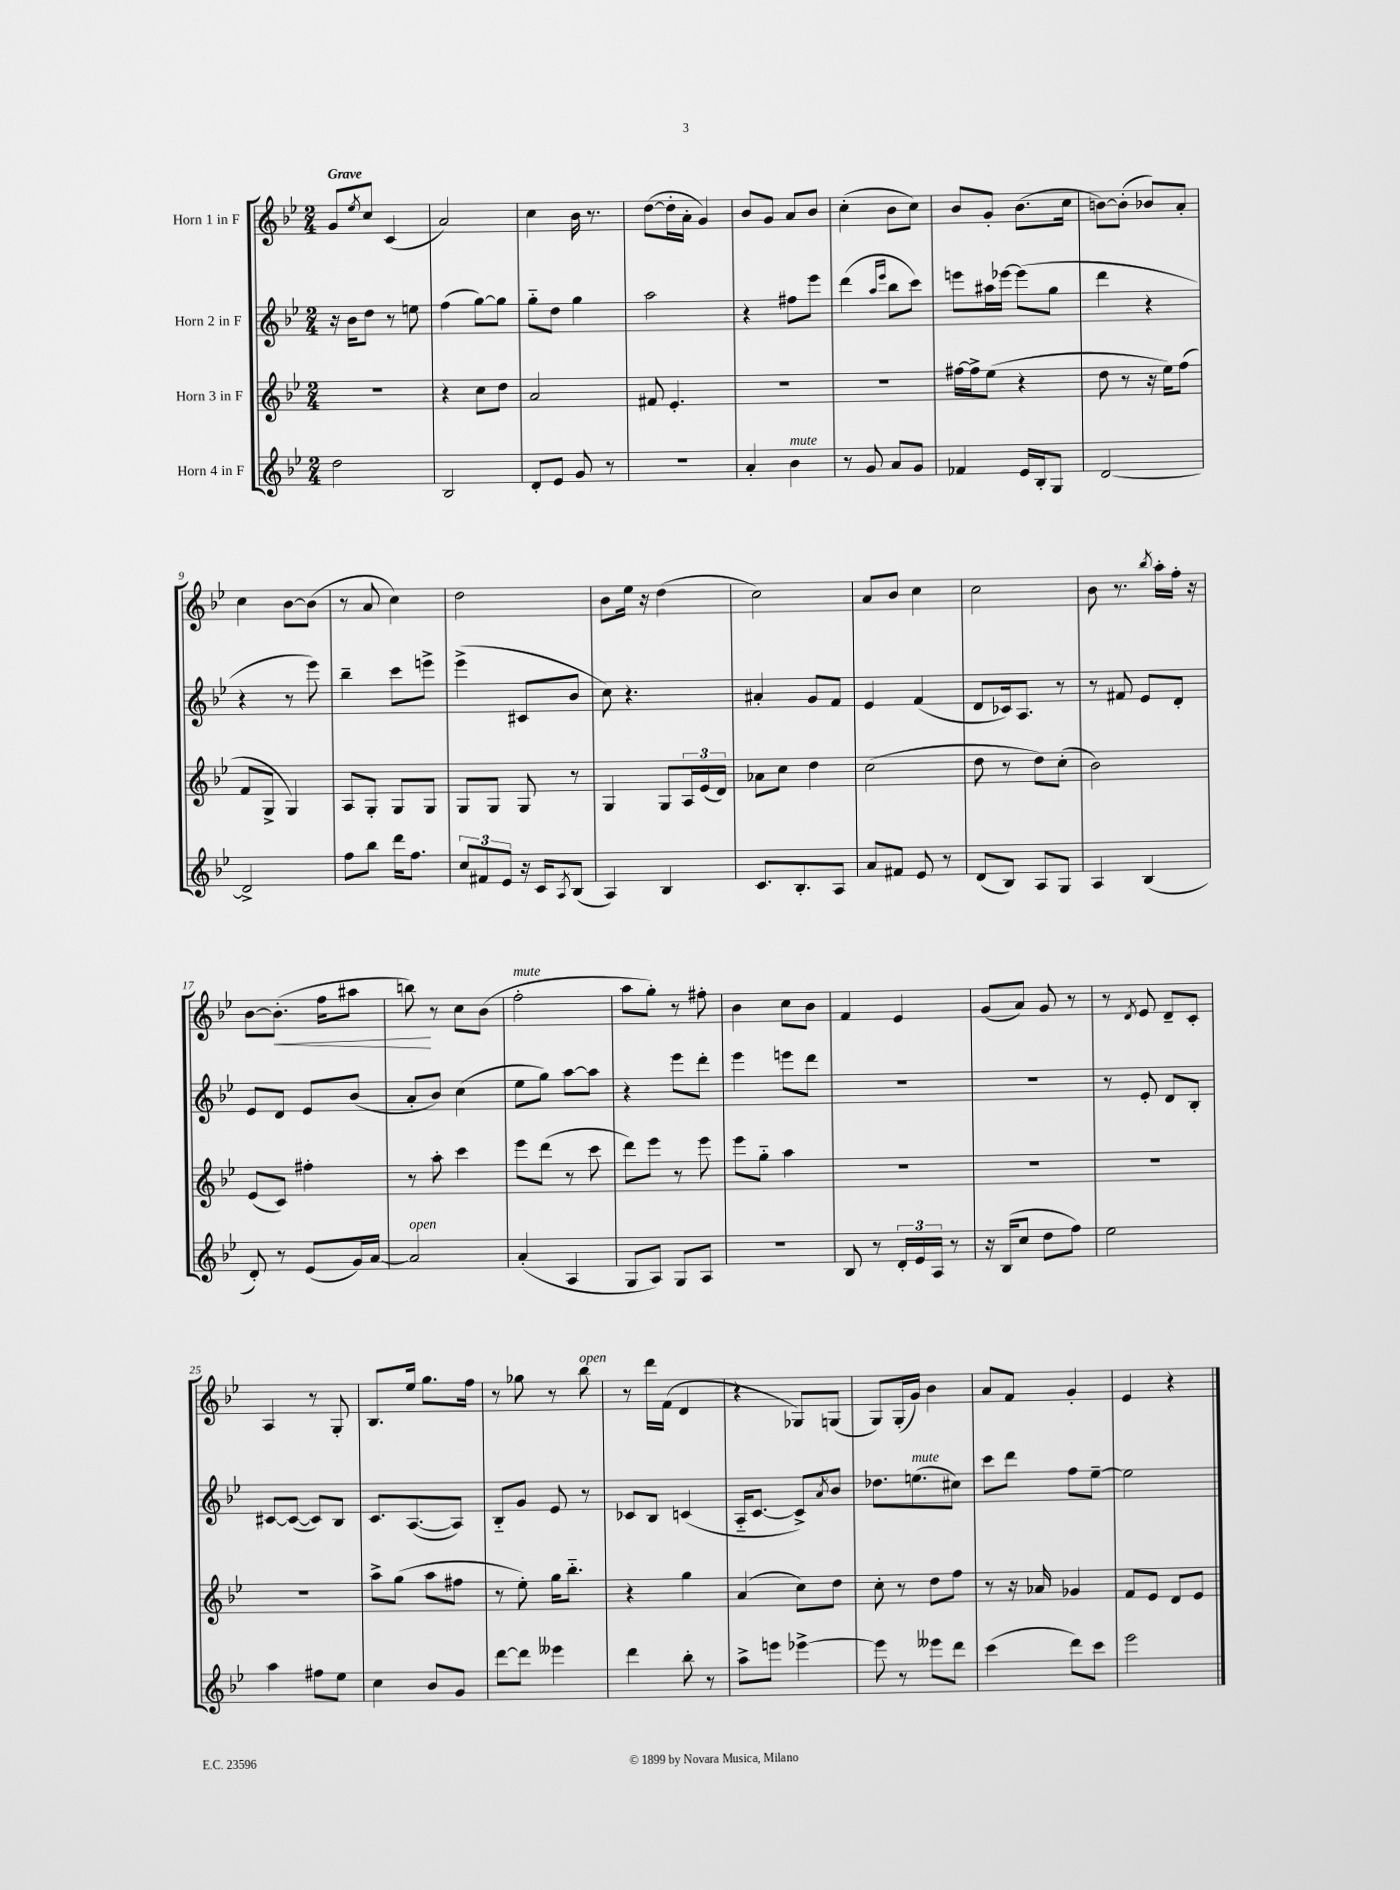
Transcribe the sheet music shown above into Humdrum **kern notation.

**kern	**kern	**kern	**kern
*staff4	*staff3	*staff2	*staff1
*clefG2	*clefG2	*clefG2	*clefG2
*k[b-e-]	*k[b-e-]	*k[b-e-]	*k[b-e-]
*M2/4	*M2/4	*M2/4	*M2/4
2dd\	2r	16r	8g/L
.	.	16b-\LK	.
.	.	.	8qee-/
.	.	8dd\J	8cc/J
.	.	8r	(4c/
.	.	8ee\	.
=	=	=	=
2B-/	4r	(4ff\	2a/)
.	8cc\L	[8gg\L)	.
.	8dd\J	8gg\]J	.
=	=	=	=
8d'/L	2a/	8gg'~\L	4cc\
8e-/J	.	8dd\J	.
8g/	.	4gg\	16b-\
.	.	.	8.r
8r	.	.	.
=	=	=	=
2r	8f#/	2aa\	([8dd\L
.	4.e-'/	.	16dd'\]L
.	.	.	16a'\JJ
.	.	.	4g/)
=	=	=	=
4a'/	2r	4r	8b-/L
.	.	.	8g/J
4b-\	.	8ff#\L	8a/L
.	.	8eee-\J	8b-/J
=	=	=	=
8r	2r	(4ddd\	(4cc'\
8g/	.	.	.
.	.	16qqaa/LL	.
.	.	16qqeee-/JJ	.
8a/L	.	8bb-\L	8b-\L
8g/J	.	8ccc\J)	8cc\J)
=	=	=	=
4f-/	[16ff#\LL	8eee\L	8b-/L
.	16ff#^\]J	.	.
.	(8ee-\J	16aa#\L	8g'/J
.	.	[16eee-\JJ	.
16e-/LL	4r	(8eee-\]L	(8.b-\L
16B-'/J	.	.	.
8G/J	.	8gg\J	.
.	.	.	16cc\Jk
=	=	=	=
[2d/	8dd\	4ddd\	[8b\L)
.	8r	.	(8b'\]J
.	16r	4r	8b-/L)
.	16ee-\LK)	.	.
.	(8ff\J	.	8a'/J
=	=	=	=
2d^/]	8f/L	4r	4cc\
.	8G^/J	.	.
.	4G/)	8r	[8b-\L
.	.	8eee-\)	(8b-\]J
=	=	=	=
8ff\L	8A/L	4bb-~\	8r
8bb-\J	8G'/J	.	8a/
16ddd\LK	8G/L	8ccc\L	4cc\)
8.ff\J	.	.	.
.	8G/J	8eee^\J	.
=	=	=	=
12cc/L	8G/L	(4eee-^\	2dd\
12f#/	.	.	.
.	8G/J	.	.
12e-/J	.	.	.
16r	8G/	8c#/L	.
16c/LK	.	.	.
8qA/	.	.	.
(8B-/J	8r	8b-/J	.
=	=	=	=
4A/)	4G/	8cc\)	8b-\L
.	.	4.r	16ee-\Jk
.	.	.	16r
4B-/	8G/L	.	(4dd\
.	24A/L	.	.
.	(24e-/	.	.
.	24d/JJ)	.	.
=	=	=	=
8.c/L	8a-\L	4a#'/	2cc\)
.	8cc\J	.	.
8.B-'/	.	.	.
.	4dd\	8g/L	.
8A/J	.	8f/J	.
=	=	=	=
8a/L	(2cc\	4e-/	8a/L
8f#/J	.	.	8b-/J
8e-/	.	(4f/	4cc\
8r	.	.	.
=	=	=	=
(8d/L	8dd\	8d/L	2cc\
8B-/J)	8r	16c-/k)	.
.	.	8.A/J	.
8A/L	8dd\L)	.	.
8G/J	(8cc'\J	8r	.
=	=	=	=
4A/	2b-\)	8r	8b-\
.	.	8f#/	8.r
(4B-/	.	8e-/L	.
.	.	.	8qbb-/
.	.	.	16aa'\LL
.	.	8d'/J	16ff'\JJ
.	.	.	16r
=	=	=	=
8d'/)	(8e-/L	8e-/L	[8b-\L
8r	8c/J)	8d/J	(8.b-'\]J
(8e-/L	4ff#'\	8e-/L	.
.	.	.	16ff\LK
16g/L)	.	(8b-/J	8aa#\J
[16a/JJ	.	.	.
=	=	=	=
2a/]	8r	8a'/L	8bb\)
.	8aa'\	8b-/J)	8r
.	4ccc\	(4cc\	8cc\L
.	.	.	(8b-\J
=	=	=	=
(4a'/	8eee-\L	8ee-\L	2ff'\
.	(8ddd\J	8gg\J)	.
4A/	8r	[8aa\L	.
.	8ccc\	8aa\]J	.
=	=	=	=
8G/L	8ddd\L)	4r	8aa\L
8A/J)	8eee-\J	.	8gg'\J)
8G/L	8r	8eee-\L	8r
8A/J	8eee-\	8ddd'\J	8ff#'\
=	=	=	=
2r	8eee-\L	4eee-\	4b-\
.	8gg'~\J	.	.
.	4aa\	8eee\L	8cc\L
.	.	8ddd\J	8b-\J
=	=	=	=
8B-/	2r	2r	4f/
8r	.	.	.
24d'/LL	.	.	4e-/
24e-/	.	.	.
24A/JJ	.	.	.
8r	.	.	.
=	=	=	=
16r	2r	2r	(8g/L
(16B-/LK	.	.	.
8cc/J	.	.	8a/J)
8dd\L	.	.	8g/
8ff\J)	.	.	8r
=	=	=	=
2ee-\	2r	8r	8r
.	.	.	8qd/
.	.	8e-'/	8e-/
.	.	8d/L	8d~/L
.	.	8B-'/J	8c'/J
=	=	=	=
4aa\	2r	[8c#/L	4A/
.	.	(8c#/_J	.
8ff#\L	.	8c#/]L)	8r
8ee-\J	.	8B-/J	8G'/
=	=	=	=
4cc\	8aa^\L	8.c/L	8.B-/L
.	(8gg\J	.	.
.	.	([8.A/	16ee-/Jk
8b-/L	8aa\L	.	8.gg\L
8g/J	8ff#\J	8A/]J)	.
.	.	.	16ff\Jk
=	=	=	=
[8ddd\L	8r	8B-'~/L	8r
8ddd\]J	8ee-'\)	8g/J	8gg-\
4eee--\	16gg\LK	8e-/	8r
.	8.bb-'~\J	.	.
.	.	8r	8bb-\
=	=	=	=
4ddd\	4r	8c-/L	8r
.	.	8B-/J	16ddd\LL
.	.	.	(16f\JJ
8bb-'\	4gg\	(4c/	4d/
8r	.	.	.
=	=	=	=
8aa^\L	(4a/	16A'~/LK	4r
.	.	[8.c/J	.
8eee\J	.	.	.
[4eee-^\	8cc\L)	8c^/]L)	8G-/L)
.	.	8qa/	.
.	8dd\J	8b-/J	(8G/J
=	=	=	=
8eee-\]	8cc'\	8.dd-\L	8G/L)
8r	8r	.	(16G'/L
.	.	(8.ee\	16g/JJ)
8eee--\L	8dd\L	.	4b-\
8ddd\J	8ff\J	8cc#\J)	.
=	=	=	=
(4ccc\	8r	8ccc\L	8a/L
.	16r	8ddd\J	8f/J
.	16a-/	.	.
8ddd\L)	4g-/	8ff\L	4g'/
8ccc\J	.	[8ee-~\J	.
=	=	=	=
2eee-\	8f/L	2ee-\]	4e-/
.	8e-/J	.	.
.	8d/L	.	4r
.	8e-/J	.	.
==	==	==	==
*-	*-	*-	*-
